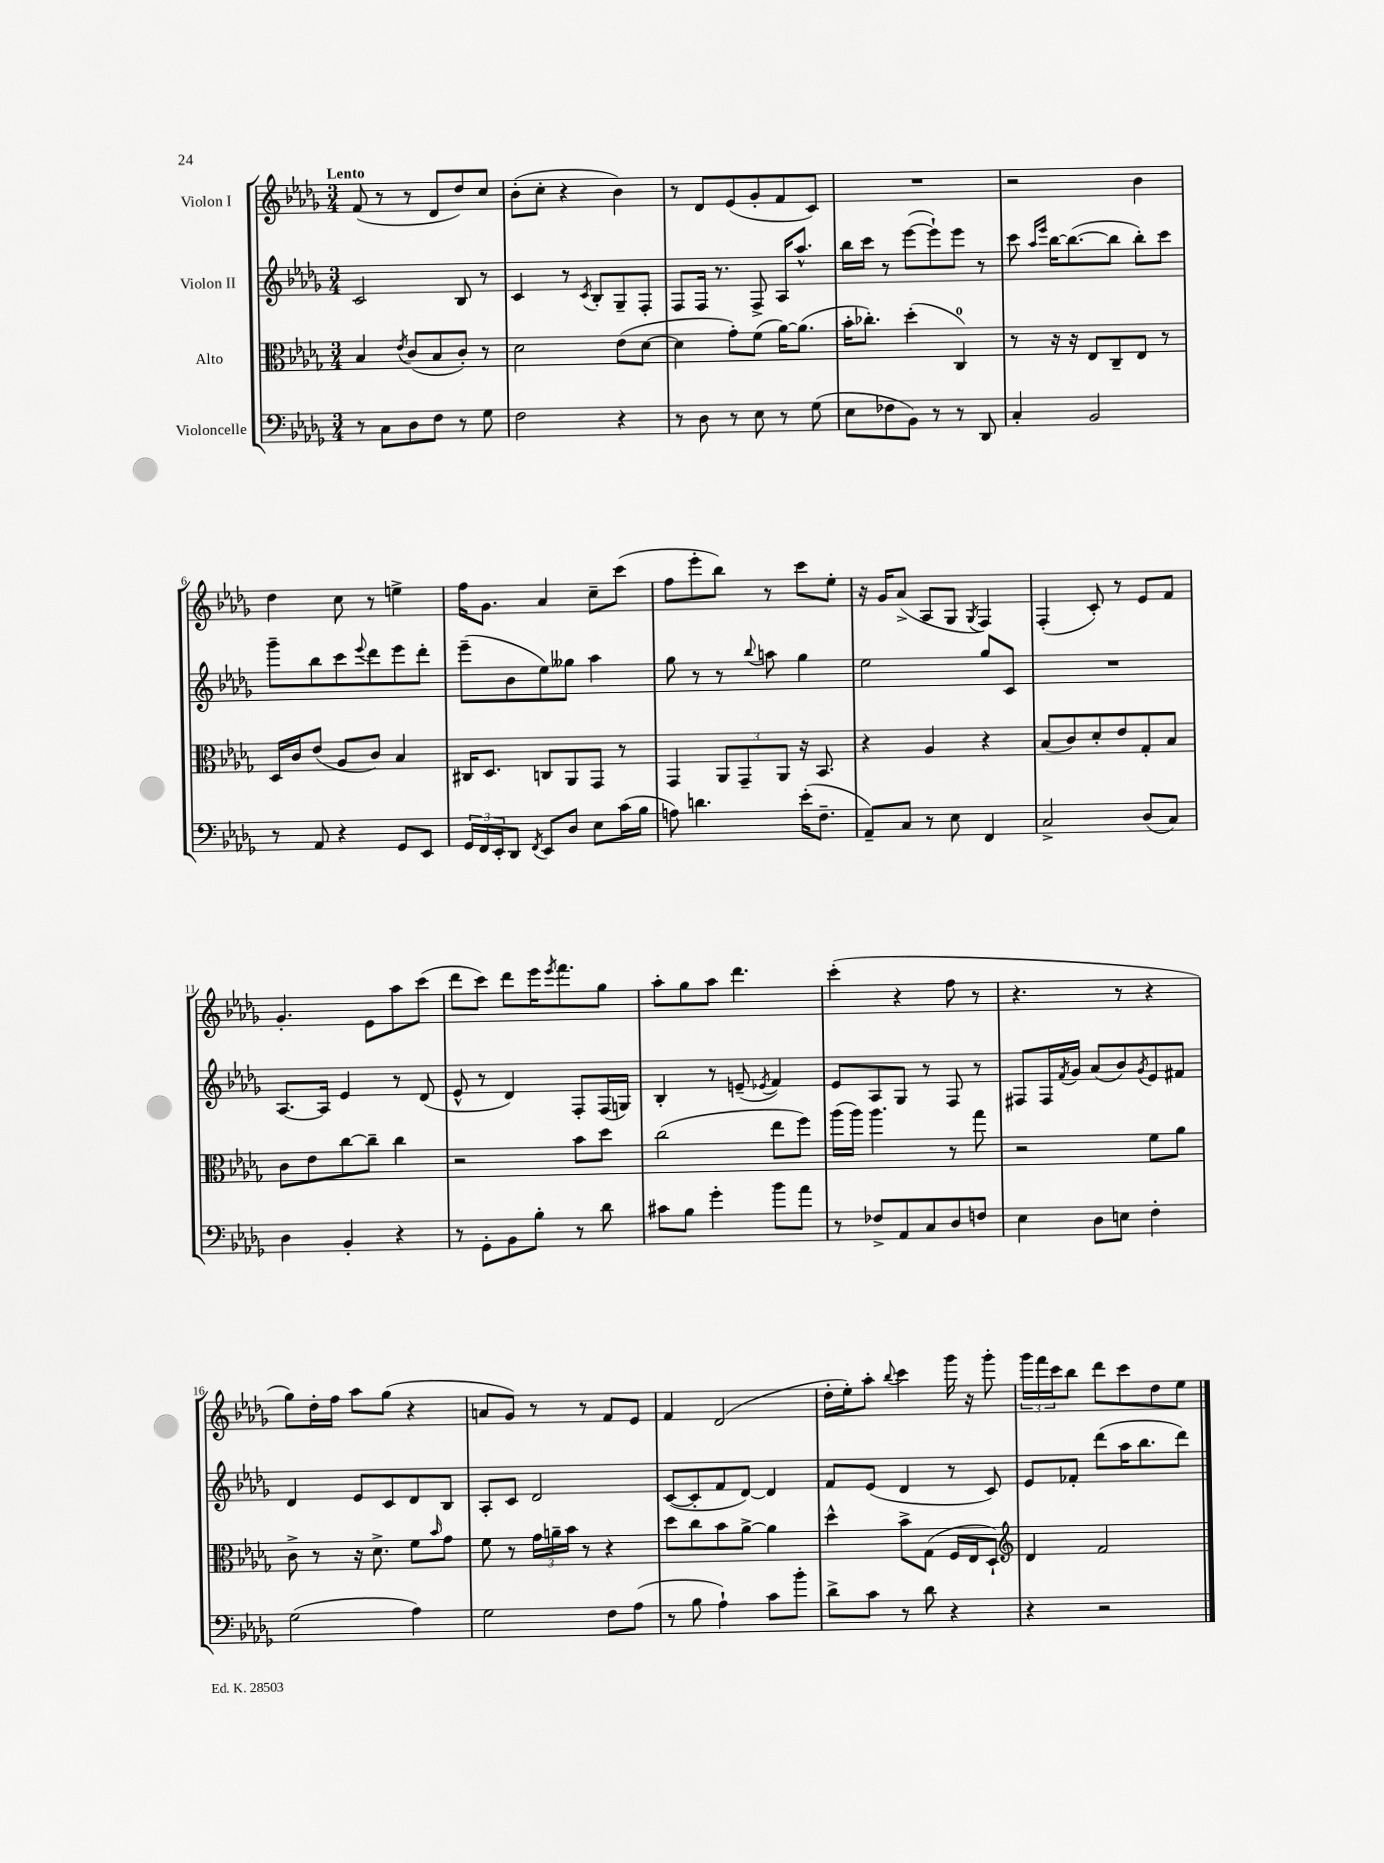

**kern	**kern	**kern	**kern
*staff4	*staff3	*staff2	*staff1
*clefF4	*clefC3	*clefG2	*clefG2
*k[b-e-a-d-g-]	*k[b-e-a-d-g-]	*k[b-e-a-d-g-]	*k[b-e-a-d-g-]
*M3/4	*M3/4	*M3/4	*M3/4
8r	4B-	2c	(8f
8C	.	.	8r
.	8qe-	.	.
8D-	(8c	.	8r
8F	8B-	.	8d-
8r	8c')	8B-	8dd-)
8G-	8r	8r	8cc
=	=	=	=
2F	2d-	4c	(8b-'
.	.	.	8cc'
.	.	8r	4r
.	.	8qc	.
.	.	8B-'	.
4r	(8e-	8G-~	4b-)
.	[8d-	8F'	.
=	=	=	=
8r	4d-]	8F	8r
8D-	.	16F	8d-
.	.	8.r	.
8r	8g-')	.	(8e-
8E-	(8f	8F^	8g-'
8r	[16a-)	16A-	8f
.	(8.a-]	8.aa-^^	.
(8G-	.	.	8c)
=	=	=	=
8E-	16b-'	16bb-	2.r
.	8.cc-')	16ccc	.
8F-	.	8r	.
8BB-)	(4dd-'	([8eee-	.
8r	.	8eee-`])	.
8r	4C)	8eee-	.
8DD-	.	8r	.
=	=	=	=
4C'	8r	8ccc	2r
.	.	16qqaa-	.
.	.	16qqeee-	.
.	16r	[16bb-	.
.	16r	(8.bb-_	.
2BB-	8E-	.	.
.	8C~	8bb-]	.
.	8E-	8bb-')	4b-
.	8r	8ccc	.
=	=	=	=
8r	16D-	8ggg-~	4dd-
.	16c	.	.
8AA-	(8e-	8bb-	.
4r	8A-	8ccc	8cc
.	.	8qqeee-	.
.	8c)	8ddd-	8r
8GG-	4B-	8eee-	4ee^
8EE-	.	8ddd-'	.
=	=	=	=
24GG-	16C#	(8eee-~	16ff
24FF	.	.	.
.	8.D-	.	8.g-
24EE-'	.	.	.
8DD-	.	8b-	.
8qFF	.	.	.
8EE-	8C	8ee-)	4a-
8D-	8AA-	8gg--	.
8E-	8GG-	4aa-	8cc~
(16c	8r	.	(8ccc
16B-	.	.	.
=	=	=	=
8A)	4GG-	8gg-	8ff
4.d	.	8r	8eee-'
.	12AA-	8r	8bb-)
.	12GG-~	.	.
.	.	8qqbb-	.
.	.	8aa	8r
.	12AA-	.	.
(16e-'	16r	4gg-	8ccc
8.F~	8.BB-	.	.
.	.	.	8ee-'
=	=	=	=
8AA-~)	4r	2ee-	16r
.	.	.	16g-
8C	.	.	(8a-^
8r	4A-	.	8A-
8E-	.	.	8G-
.	.	.	8qG-
4FF	4r	8gg-	4F)
.	.	8c	.
=	=	=	=
2C^	(8B-	2.r	(4F'
.	8c)	.	.
.	8d-'	.	8c')
.	8e-	.	8r
(8D-	8G-'	.	8e-
8C)	8B-	.	8f
=	=	=	=
4D-	8c	[8.A-	4.g-'
.	8e-	.	.
.	.	16A-]	.
4BB-'	[8cc	4e-	.
.	8cc~]	.	8e-
4r	4cc	8r	8aa-
.	.	(8d-	(8ccc
=	=	=	=
8r	2r	8e-^^	8ddd-
8GG-'	.	8r	8ccc)
8BB-	.	4d-)	8ddd-
8B-'	.	.	16eee-
.	.	.	8qeee-
.	.	.	8.fff
8r	8b-	8F'	.
8d-	8dd-	(16F	8gg-
.	.	16G)	.
=	=	=	=
8c#	(2cc	4B-'	8aa-'
8B-	.	.	8gg-
4g-'	.	8r	8aa-
.	.	(8e~	4.ddd-
.	.	8qe-	.
8b-	8ee-	4f)	.
8a-	8ff)	.	.
=	=	=	=
8r	(16aa-	8e-	(4ccc'
.	16aa-)	.	.
8F-^	4.aa-	8A-	.
8AA-	.	8G-	4r
8C	.	8r	.
8D-	8r	8F	8ff
8F	8gg-	8r	8r
=	=	=	=
4E-	2r	8F#	4.r
.	.	16F#	.
.	.	8qf	.
.	.	16g-	.
8D-	.	(8a-	.
8E	.	8b-)	8r
.	.	8qg-	.
4F'	8f	8e-	4r
.	8a-	8f#	.
=	=	=	=
(2G-	8c^	4d-	8gg-)
.	8r	.	16dd-'
.	.	.	16ff
.	16r	8e-	8aa-
.	8.d-^	.	.
.	.	8c	(8gg-
4A-)	8f	8d-	4r
.	16qqb-	.	.
.	8g-	8B-	.
=	=	=	=
2G-	8f	8A-'	8a
.	8r	8c	8g-)
.	24g-	2d-	8r
.	24a~	.	.
.	24b-	.	.
.	8r	.	8r
8F	4r	.	8f
(8A-	.	.	8e-
=	=	=	=
8r	8dd-	([8c	4f
8B-	8cc	8c']	.
4A-`)	8b-	8f	(2d-
.	[8a-^	[8d-)	.
8c	4a-]	4d-]	.
8b-'	.	.	.
=	=	=	=
8d-^	4dd-^^	8f	16dd-'
.	.	.	16ee-')
8c	.	(8e-	8aa-'
.	.	.	8qqbb-
8r	8b-^	4d-	4ccc
8d-	(8G-	.	.
4r	16F	8r	16ggg-
.	16E-	.	16r
.	8D-`)	8c)	8ggg-'
=	=	=	=
*	*clefG2	*	*
4r	4d-	8e-	24ggg-
.	.	.	24fff
.	.	.	24ccc
.	.	8f-'	8bb-
2r	2f	(8ddd-	8ddd-
.	.	16aa-	8ccc
.	.	8.bb-	.
.	.	.	8dd-
.	.	8ddd-)	8ee-
==	==	==	==
*-	*-	*-	*-
